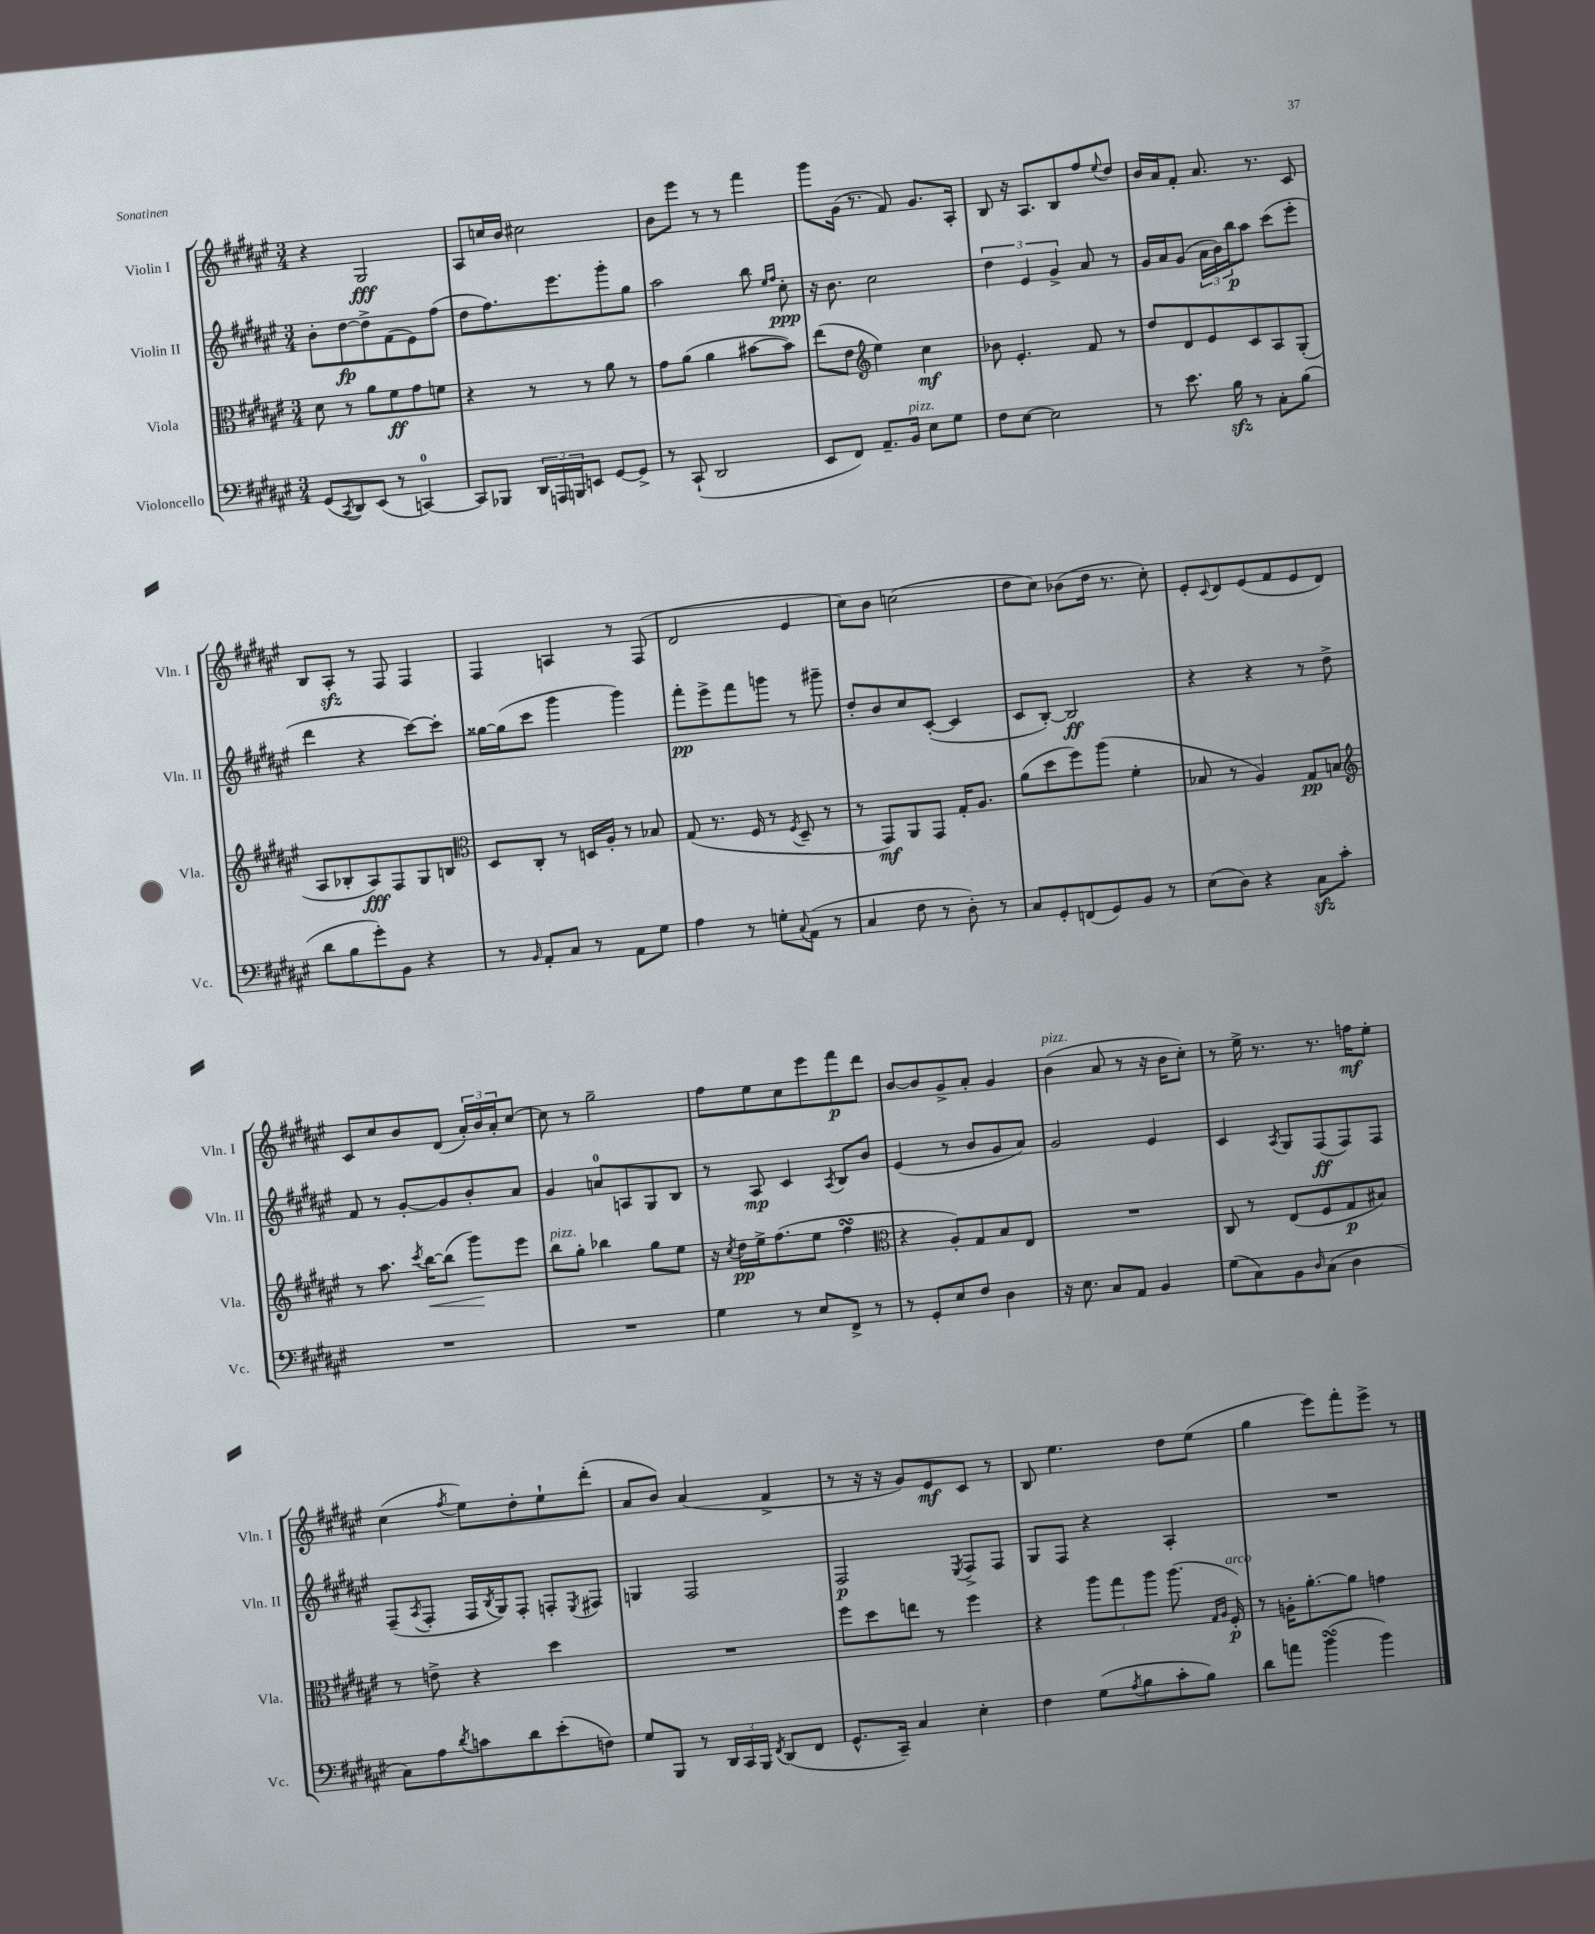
<<
\new StaffGroup <<
\new Staff = "s0" \with { instrumentName = "Violin I" shortInstrumentName = "Vln. I" } {
    \clef treble \key fis \major \numericTimeSignature \time 3/4
    r4 gis2\fff |
    ais8 c''16 b'16 cis''2 |
    b'8 eis'''8 r8 r8 fis'''4 |
    gis'''8 gis'16( r8. fis'8) gis'8. ais16-. |
    b8 r16 ais8. b8 fis''8 \appoggiatura { eis''8 } dis''8 |
    b'16 ais'16 fis'8-. ais'8. r8. cis'8 |
    b8 ais8-.\sfz r8 fis8 fis4 |
    fis4 a4 r8 fis8( |
    dis'2 eis'4 |
    cis''8) b'8 c''2( |
    dis''8 cis''8) bes'8( dis''16 r8. cis''8-.) |
    eis'8-. \appoggiatura { cis'8 } dis'8 eis'8( fis'8 eis'8 dis'8) |
    cis'8 cis''8 b'8 dis'8( \tuplet 3/2 { ais'16-.) b'16 ais'16-. } cis''8~ |
    cis''8 r8 gis''2-- |
    fis''8 eis''8 cis''8 eis'''8 fis'''8\p dis'''8 |
    b'8~ b'8 gis'8-> ais'8-. gis'4 |
    b'4^\markup { \italic "pizz." }( ais'8 r8 r16 b'16 cis''8-.) |
    r8 eis''16-> r8. r8. f''16\mf eis''8-. |
    cis''4( \acciaccatura { fis''8 } eis''8) dis''8-. eis''8-! dis'''8-.( |
    ais'8 b'8) ais'4( fis'4-> |
    r8 r16 r16 gis'8) eis'8\mf cis'8 r8 |
    b8 eis''4. dis''8 eis''8( |
    gis''4 eis'''8) fis'''8-. eis'''8-> r8 \bar "|." |
}
\new Staff = "s1" \with { instrumentName = "Violin II" shortInstrumentName = "Vln. II" } {
    \clef treble \key fis \major \numericTimeSignature \time 3/4
    b'8-. dis''8~\fp dis''8-> fis'8( eis'8) fis''8( |
    dis''8 fis''8.) eis'''8. gis'''8-. gis''8 |
    ais''2 b''8 \grace { eis''16 fis''16 } cis''8-.\ppp |
    r16 b'8. cis''2 |
    \tuplet 3/2 { dis''4 eis'4 gis'4-> } ais'8 r8 |
    gis'16 ais'16 gis'8( \tuplet 3/2 { ais'16 b'16) b''16\p } ais''8 cis'''8( eis'''8-. |
    dis'''4 r4 cis'''8~) cis'''8-. |
    gisis''16~ gisis''16( cis'''8 gis'''4 gis'''4) |
    fis'''8-.\pp eis'''8-> fis'''8 g'''8 r8 gis'''8-- |
    dis''8-. b'8 cis''8 cis'8~-.( cis'4 |
    cis'8 b8~-.) b2\ff |
    r4 r4 r8 dis''8-> |
    fis'8 r8 gis'8~-. gis'8 b'8-. ais'8 |
    gis'4 a'8-0 a8 gis8 b8 |
    r8 ais8\mp cis'4 \acciaccatura { ais8 } b8 b'8 |
    eis'4( r8 b'8 gis'8 ais'8) |
    gis'2 eis'4 |
    cis'4 \acciaccatura { ais8 } gis8 fis8\ff( fis8) fis8 |
    fis8--( \acciaccatura { ais8 } fis8-. fis16 \acciaccatura { b8 } gis16) fis8-. f8-. \acciaccatura { eis8 } fis8 |
    g4 fis2 |
    fis2\p \acciaccatura { eis8 } fis8-> fis8 |
    gis8 fis8 r4 ais4-. |
    R2. \bar "|." |
}
\new Staff = "s2" \with { instrumentName = "Viola" shortInstrumentName = "Vla." } {
    \clef alto \key fis \major \numericTimeSignature \time 3/4
    dis'8 r8 ais'8 fis'8\ff gis'8 f'8 |
    r4 r8 r8 ais'8 r8 |
    gis'8 ais'8( ais'4 bis'8~ bis'8) |
    eis''8( eis'8 \clef treble eis''4) cis''4\mf |
    bes'8 eis'4.-. fis'8 r8 |
    dis''8 dis'8 eis'8 cis'8 ais8 gis8-.( |
    ais8 bes8-. ais8\fff) fis8 gis8 b8 |
    \clef alto dis8 cis8-. r8 d16 ais16-. r8 bes8 |
    gis8( r8. fis16 r8 \acciaccatura { fis8 } dis8-- r8 |
    r8 gis,8\mf) ais,8 gis,8 gis16-. ais8. |
    ais'8( dis''8 fis''8) ais''8( fis'4-. |
    bes8 r8 ais4) gis8\pp b8 |
    \clef treble r8 ais''8. \acciaccatura { cis'''8 } b''16~\< b''8( gis'''8\!) eis'''8 |
    b''8^\markup { \italic "pizz." } gis''8-. bes''4 gis''8 eis''8 |
    r16 \acciaccatura { cis''8 } dis''16\pp eis''16-> fis''8.( eis''8 fis''4\turn |
    \clef alto r4 ais8-.) gis8 b8 eis8 |
    R2. |
    cis8 r8 eis8( fis8 gis8\p bis8) |
    r8 e'8-> r4 dis''4 |
    R2. |
    fis''8 dis''8 e''8 r8 fis''4 |
    r4 \tuplet 3/2 { ais''8 gis''8 ais''8 } ais''8.( \grace { gis16 ais16 } fis16-.\p^\markup { \italic "arco" }) |
    r8 a16-. ais'8.~-. ais'8 g'4 \bar "|." |
}
\new Staff = "s3" \with { instrumentName = "Violoncello" shortInstrumentName = "Vc." } {
    \clef bass \key fis \major \numericTimeSignature \time 3/4
    gis,8( \acciaccatura { cis,8 } dis,8) eis,8( r8 c,4-0~) |
    c,8 bes,,8 \tuplet 3/2 { dis,16 a,,16 b,,16 } e,8 gis,8~ gis,8-> |
    r8 cis,8-!( dis,2 |
    eis,8 fis,8) ais,8.-- b,16^\markup { \italic "pizz." } eis8 gis8 |
    fis8 eis8~ eis2 |
    r8 eis'8. b16\sfz r8 cis8-. b8( |
    dis'8 b8 gis'8-.) b,8 r4 |
    r8 \grace { b,16 } ais,8-. cis8 r8 ais,8 gis8 |
    ais4 r8 g8-. \appoggiatura { cis8 } ais,8( r8 |
    cis4 fis8 r8 dis8-.) r8 |
    cis8 gis,8-. f,8( gis,8) b,8 r8 |
    eis8( dis8) r4 cis8\sfz cis'8-. |
    R2. |
    R2. |
    gis4 r8 eis8 fis,8-> r8 |
    r8 gis,8-. eis8 fis8 dis4 |
    r16 eis8. cis8 ais,8 b,4 |
    gis8( cis8) b,8 \grace { dis16 } cis8( dis4 |
    cis8) ais8 \acciaccatura { dis'8 } c'8 dis'8 eis'8-.( f8) |
    gis8 b,,8 r8 \tuplet 3/2 { dis,16 cis,16 b,,16 } \acciaccatura { fis,8 } dis,8( fis,8 |
    gis,8.-^ cis,16--) cis4 eis4-. |
    fis4 gis8( \acciaccatura { ais8 } b8 cis'8-. b8) |
    dis'8 a'8 b'4\turn( b'4) \bar "|." |
}
>>
>>
\layout { \context { \Score \remove "Bar_number_engraver" } }
